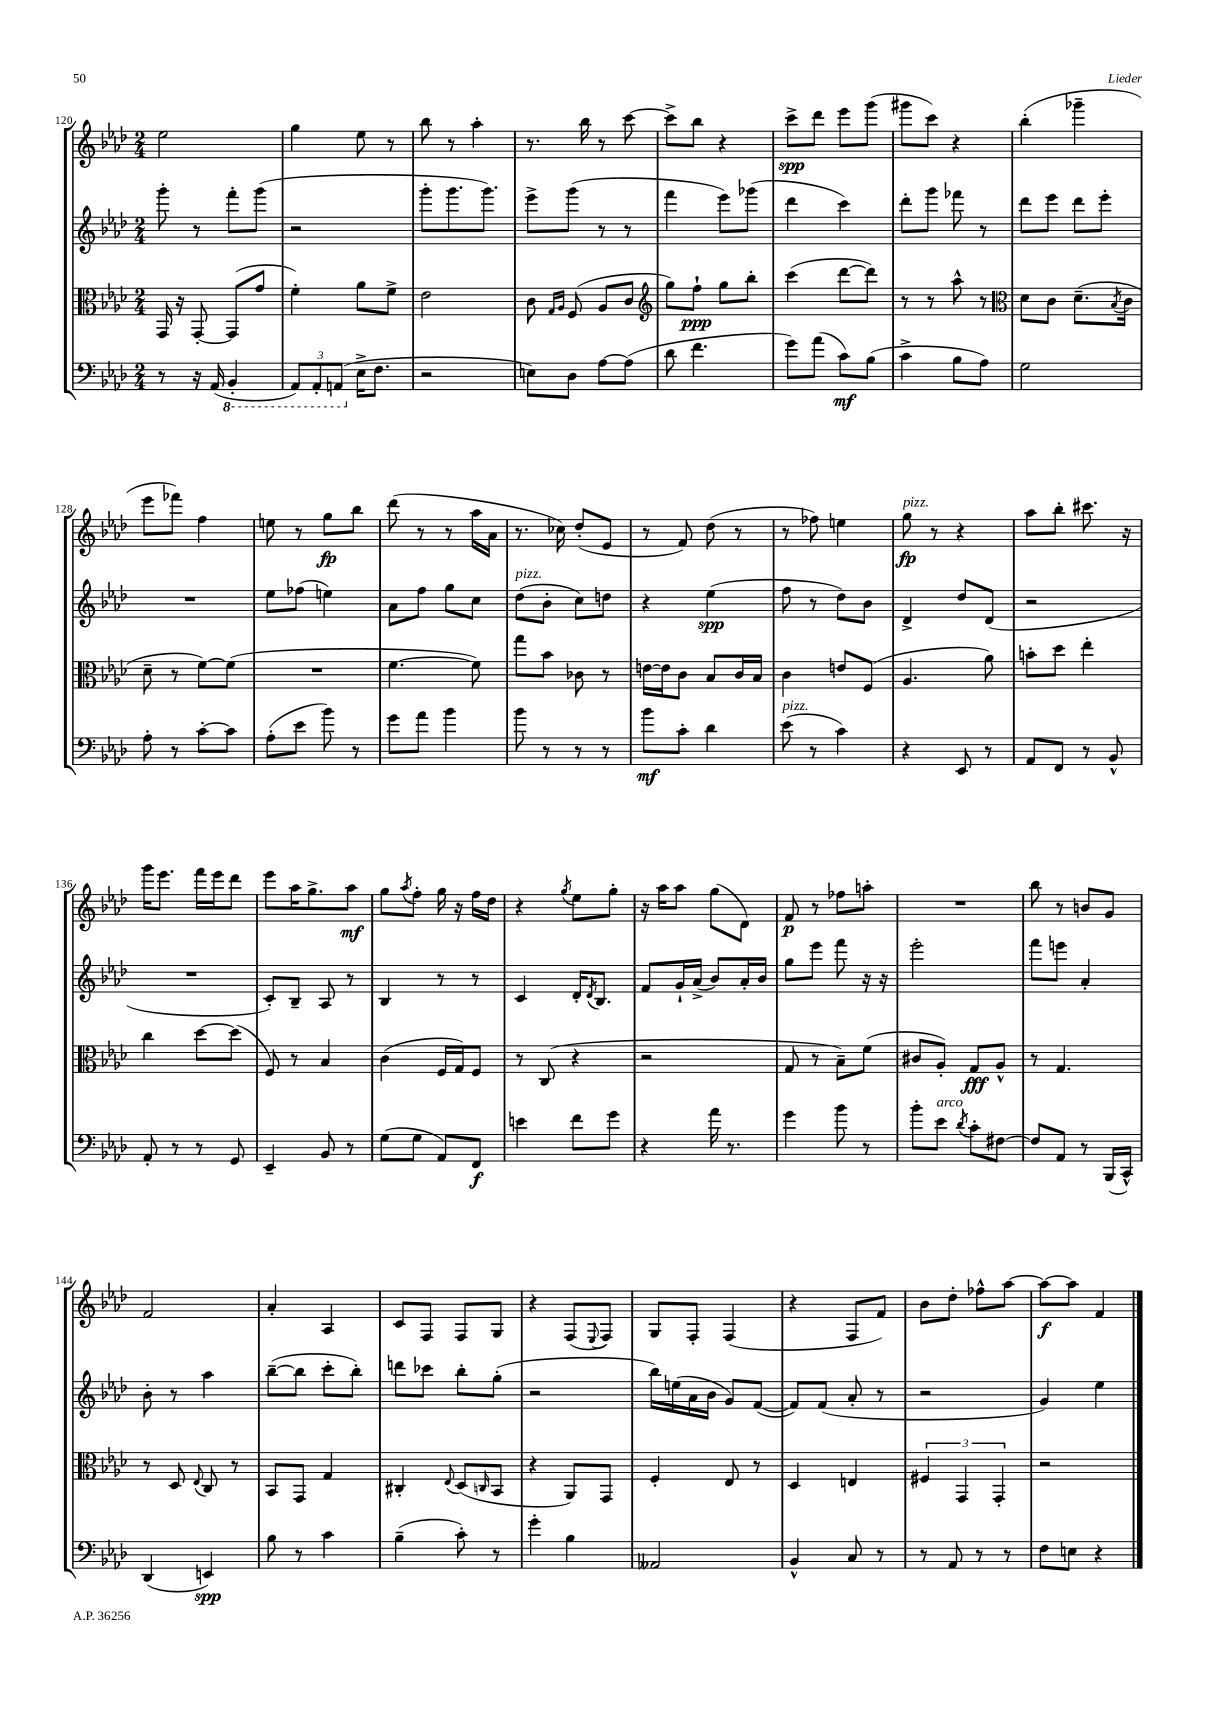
<<
\new StaffGroup <<
\new Staff = "s0" {
    \clef treble \key aes \major \numericTimeSignature \time 2/4
    ees''2 |
    g''4 ees''8 r8 |
    bes''8 r8 aes''4-. |
    r8. bes''16 r8 c'''8~ |
    c'''8-> bes''8 r4 |
    c'''8->\spp des'''8 ees'''8 g'''8( |
    gis'''8 c'''8) r4 |
    bes''4-.( ges'''4-- |
    ees'''8 fes'''8) f''4 |
    e''8 r8 g''8\fp bes''8 |
    des'''8( r8 r8 aes''16 aes'16 |
    r8. ces''16) des''8-.( ees'8 |
    r8 f'8) des''8( r8 |
    r8 fes''8) e''4 |
    g''8\fp^\markup { \italic "pizz." } r8 r4 |
    aes''8 bes''8-. cis'''8. r16 |
    g'''16 ees'''8. f'''16 ees'''16 des'''8 |
    ees'''8 aes''16 g''8.-> aes''8\mf |
    g''8 \acciaccatura { aes''8 } f''8-. g''16 r16 f''16 des''16 |
    r4 \acciaccatura { g''8 } ees''8 g''8-. |
    r16 aes''16 aes''8 g''8( des'8) |
    f'8\p r8 fes''8 a''8-. |
    R2 |
    bes''8 r8 b'8 g'8 |
    f'2 |
    aes'4-. aes4 |
    c'8 f8 f8 g8 |
    r4 f8( \appoggiatura { ees8 } f8) |
    g8 f8-. f4( |
    r4 f8 f'8) |
    bes'8 des''8-. fes''8-^ aes''8~ |
    aes''8~\f aes''8 f'4 \bar "|." |
}
\new Staff = "s1" {
    \clef treble \key aes \major \numericTimeSignature \time 2/4
    g'''8-. r8 f'''8-. g'''8( |
    r2 |
    g'''8-. g'''8. g'''8.) |
    ees'''8-> g'''8( r8 r8 |
    f'''4 ees'''8) ges'''8( |
    des'''4 c'''4) |
    des'''8-. g'''8 fes'''8 r8 |
    des'''8 ees'''8 des'''8 ees'''8-. |
    R2 |
    ees''8 fes''8( e''4) |
    aes'8 f''8 g''8 c''8 |
    des''8^\markup { \italic "pizz." }( bes'8-. c''8) d''8 |
    r4 ees''4\spp( |
    f''8 r8 des''8) bes'8 |
    des'4-> des''8 des'8( |
    r2 |
    R2 |
    c'8-.) bes8-- aes8 r8 |
    bes4 r8 r8 |
    c'4 des'16-. \acciaccatura { des'8 } bes8. |
    f'8 g'16-! aes'16->( bes'8) aes'16-. bes'16 |
    g''8 ees'''8 f'''8 r16 r16 |
    ees'''2-. |
    f'''8 e'''8 aes'4-. |
    bes'8-. r8 aes''4 |
    bes''8~--( bes''8 c'''8-. bes''8-.) |
    d'''8 ces'''8 bes''8-. g''8-.( |
    r2 |
    bes''16) e''16( aes'16 bes'16 g'8) f'8~( |
    f'8) f'8( aes'8-. r8 |
    r2 |
    g'4) ees''4 \bar "|." |
}
\new Staff = "s2" {
    \clef alto \key aes \major \numericTimeSignature \time 2/4
    g,16 r16 g,8~-. g,8( g'8 |
    f'4-.) aes'8 f'8-> |
    ees'2 |
    c'8 \grace { g16 aes16 } f8( aes8 c'8 |
    \clef treble g''8) f''8-!\ppp g''8 bes''8-. |
    c'''4( des'''8~ des'''8) |
    r8 r8 aes''8-^ r8 |
    \clef alto des'8 c'8 des'8.--( \acciaccatura { bes8 } c'16 |
    des'8-- r8 f'8~) f'8( |
    R2 |
    f'4.~ f'8) |
    g''8 bes'8 ces'8 r8 |
    e'16~ e'16 c'8 bes8 c'16 bes16 |
    c'4 e'8 f8( |
    aes4. aes'8) |
    b'8-. des''8 ees''4-. |
    c''4 des''8~ des''8( |
    f8) r8 bes4 |
    c'4( f16 g16) f8 |
    r8 c8( r4 |
    r2 |
    g8 r8 bes8--) f'8( |
    cis'8 aes8-.) g8\fff aes8-^ |
    r8 g4. |
    r8 des8 \appoggiatura { ees8 } c8 r8 |
    bes,8 g,8 g4 |
    cis4-. \appoggiatura { ees8 } des8( \grace { c16 } bes,8 |
    r4 aes,8) g,8 |
    f4-. ees8 r8 |
    des4 e4 |
    \tuplet 3/2 { fis4 g,4 g,4-. } |
    r2 \bar "|." |
}
\new Staff = "s3" {
    \clef bass \key aes \major \numericTimeSignature \time 2/4
    r8 r16 aes,16( \ottava #-1 bes,,4-. |
    \tuplet 3/2 { aes,,8) aes,,8-. a,,8( \ottava #0 } ees16-> f8. |
    r2 |
    e8) des8 aes8~ aes8( |
    des'8 f'4. |
    g'8) aes'8( c'8\mf) bes8( |
    c'4-> bes8 aes8) |
    g2 |
    aes8-. r8 c'8~-. c'8 |
    aes8-.( ees'8 bes'8) r8 |
    g'8 aes'8 bes'4 |
    bes'8 r8 r8 r8 |
    bes'8\mf c'8-. des'4 |
    ees'8^\markup { \italic "pizz." }( r8 c'4) |
    r4 ees,8 r8 |
    aes,8 f,8 r8 bes,8-^ |
    aes,8-. r8 r8 g,8 |
    ees,4-- bes,8 r8 |
    g8( g8 aes,8) f,8\f |
    e'4 f'8 g'8 |
    r4 aes'16 r8. |
    g'4 bes'8 r8 |
    bes'8-. ees'8^\markup { \italic "arco" } \acciaccatura { des'8 } c'8-. fis8~ |
    fis8 aes,8 r8 bes,,16( c,16-^) |
    des,4( e,4\spp) |
    bes8 r8 c'4 |
    bes4--( c'8-.) r8 |
    g'4-. bes4 |
    aeses,2 |
    bes,4-^ c8 r8 |
    r8 aes,8 r8 r8 |
    f8 e8 r4 \bar "|." |
}
>>
>>
\layout { \context { \Score currentBarNumber = #120 } }
